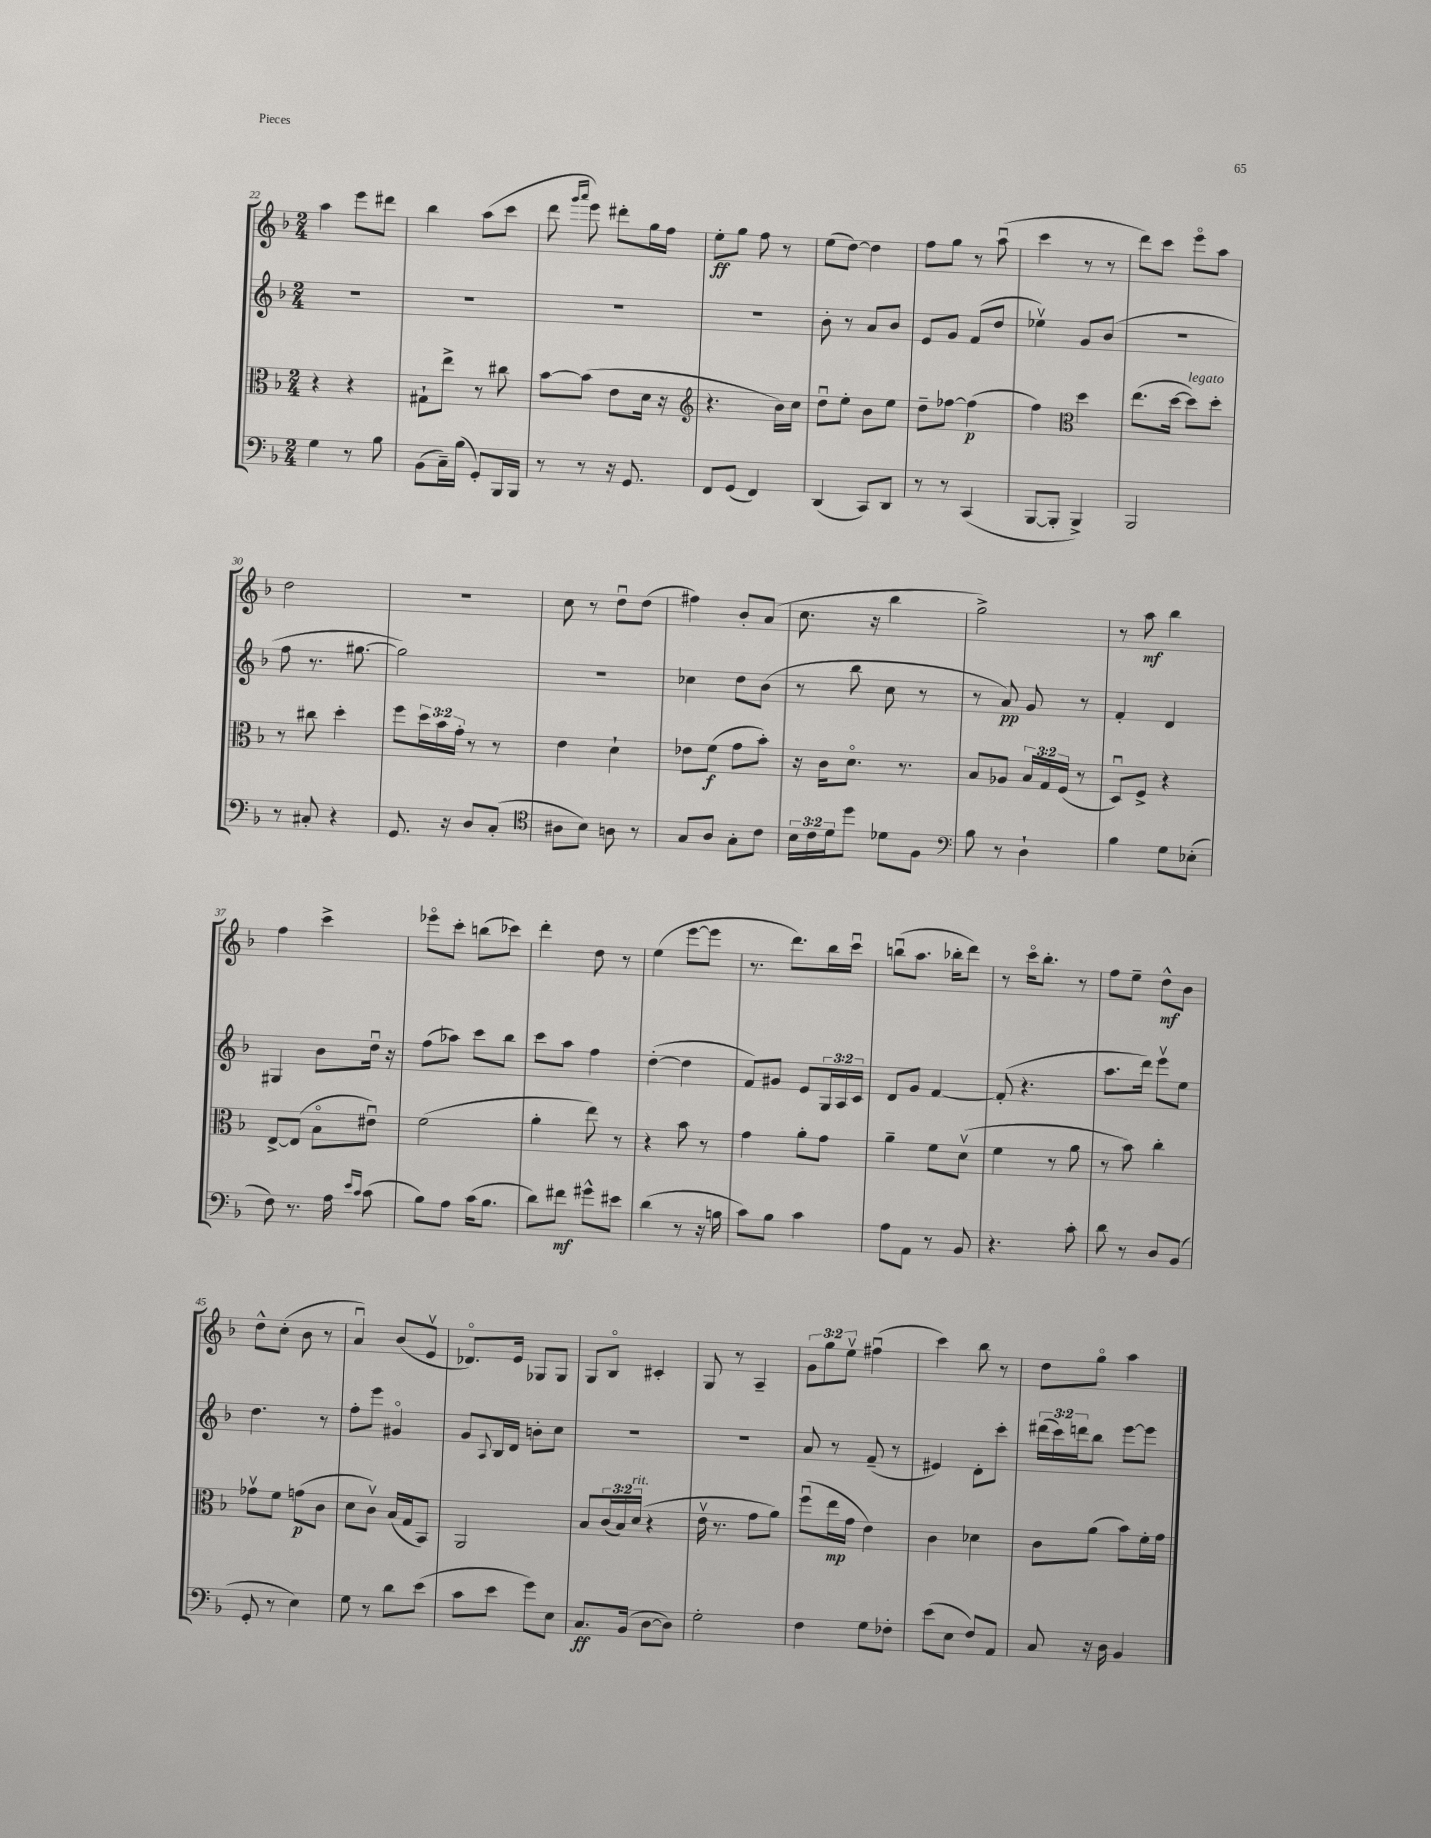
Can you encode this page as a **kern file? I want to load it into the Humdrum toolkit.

**kern	**kern	**kern	**kern
*staff4	*staff3	*staff2	*staff1
*clefF4	*clefC3	*clefG2	*clefG2
*k[b-]	*k[b-]	*k[b-]	*k[b-]
*M2/4	*M2/4	*M2/4	*M2/4
4G	4r	2r	4aa
8r	4r	.	8eee
8B-	.	.	8ddd#
=	=	=	=
(8BB-	8G#`	2r	4bb-
16C~)	8ee^	.	.
(16B-	.	.	.
8GG')	8r	.	(8aa
16BBB-	8cc#	.	8ccc
16BBB-	.	.	.
=	=	=	=
8r	[8b-	2r	8ddd
.	.	.	16qqggg
.	.	.	16qqaaa
8r	(8b-]	.	8eee)
16r	8e	.	8ddd#'
8.GG	.	.	.
.	16d	.	16gg
.	16r	.	16ff
=	=	=	=
*	*clefG2	*	*
8FF	4.r	2r	8ee'
(8GG	.	.	8gg
4FF)	.	.	8ff
.	16b-)	.	8r
.	16cc	.	.
=	=	=	=
(4DD	8ddu	8b-'	(8ee
.	8ee'	8r	[8dd)
8CC)	8b-	8a	4dd]
8DD	8ee	8b-	.
=	=	=	=
8r	8dd~	8e	8ff
8r	[8ff-	8g	8gg
(4CC	(4ff-]	(8f	8r
.	.	8dd	(8aau
=	=	=	=
[8BBB-	4ff)	4ee-v)	4ccc
8BBB-']	.	.	.
*	*clefC3	*	*
4BBB-^)	4dd	8g	8r
.	.	(8b-	8r
=	=	=	=
2BBB-	(8.ee	2r	8ddd)
.	.	.	8ccc
.	[16dd	.	.
.	8dd])	.	8eeeo
.	8dd'	.	8aa
=	=	=	=
8r	8r	8ff	2dd
8C#'	8cc#	8.r	.
4r	4dd'	.	.
.	.	[8.gg#	.
=	=	=	=
8.GG	8ff	2gg#])	2r
.	24dd	.	.
.	24b-	.	.
16r	.	.	.
.	24g'	.	.
8D	8r	.	.
(8C'	8r	.	.
=	=	=	=
*clefC4	*	*	*
8A#	4e	2r	8cc
8B-)	.	.	8r
8A	4d`	.	8ddu
8r	.	.	(8dd
=	=	=	=
8G	8e-	4cc-	4ff#)
8A	(8f	.	.
8G'	8g	8dd	8b-'
8c	8b-')	(8b-	(8a
=	=	=	=
24B-	16r	8r	8.cc
24c	.	.	.
.	16c	.	.
24d	.	.	.
8dd	8.do	8bb-	.
.	.	.	16r
8d-	.	8cc	4bb-
.	8.r	.	.
8F	.	8r	.
=	=	=	=
*clefF4	*	*	*
8B-	8B-	8r	2gg^)
8r	8A-	8a)	.
4D`	24B-	8g	.
.	24G	.	.
.	(24F	.	.
.	8r	8r	.
=	=	=	=
4B-	8Du)	4f'	8r
.	8F^	.	8aa
8G	4r	4d	4bb-
(8E-'	.	.	.
=	=	=	=
8F)	[8E^	4G#	4ff
8.r	(8E]	.	.
.	8B-o	8b-	4ccc^
16A	.	.	.
16qqe	.	.	.
16qqc	.	.	.
(8c	8e#u)	16ddu	.
.	.	16r	.
=	=	=	=
8B-)	(2f	(8ff	8eee-o
8A	.	8aa-)	8ccc'
(16c	.	8ccc	(8bb
8.B-	.	.	.
.	.	8bb-	8ccc-)
=	=	=	=
8d)	4a'	8ccc	4ddd'
8f#	.	8aa	.
8g#^^	8ee)	4ff	8dd
8e#	8r	.	8r
=	=	=	=
(4d	4r	([4dd'	(4ee
8r	8b-	4dd]	[8eee
16r	8r	.	8eee]
16B	.	.	.
=	=	=	=
8c)	4g	8f)	8.r
8B-	.	8g#	.
.	.	.	8.ddd)
4c	8a'	8e	.
.	8g	24G	16bb-
.	.	24A	.
.	.	.	16cccu
.	.	24c	.
=	=	=	=
8A	4a~	8d	(8bbu
8AA	.	8g	8.aa
8r	8f	[4f	.
.	.	.	16bb-'
8BB-	(8dv	.	8ddd)
=	=	=	=
4.r	4f	(8f']	8r
.	.	4.r	16ccco
.	.	.	8.bb-'
.	8r	.	.
8c'	8a	.	8r
=	=	=	=
8d	8r	8.aa	8ff
8r	8b-)	.	8ee~
.	.	16ddd)	.
8D	4cc'	8eeev	8dd^^
(8BB-	.	8ee	8b-
=	=	=	=
8GG'	8g-v	4.dd	8dd^^
8r	8f	.	(8cc'
4E)	(8g	.	8b-
.	8c	8r	8r
=	=	=	=
8G	8d	8ff'	4au)
8r	8cv)	8eee	.
8d	(16B-	4g#o	(8b-
.	16G	.	.
(8e	8BB-)	.	8ev
=	=	=	=
8c	2AA	8g	8.d-o)
.	.	8qqA	.
8e	.	16B-	.
.	.	16d	16e
8g)	.	8b'	8G-
8E	.	8cc	8G-
=	=	=	=
8.C	8B-	2r	8G
.	(24c	.	8B-o
.	24B-)	.	.
(16BB-	.	.	.
.	(24d	.	.
[8D	4r	.	4c#'
8D])	.	.	.
=	=	=	=
2G'	16ev	2r	8G
.	8.r	.	.
.	.	.	8r
.	8g	.	4A~
.	8a)	.	.
=	=	=	=
4F	(8ffu	8a	12g
.	.	.	12gg
.	16ee	8r	.
.	.	.	12eev
.	16g	.	.
8G	4e)	(8f~	(4ff#u
8F-'	.	8r	.
=	=	=	=
(8e	4c	4e#)	4ccc)
8E	.	.	.
8F)	4d-	8d'	8bb-
8AA	.	8ccc'	8r
=	=	=	=
8C	8c	(24ddd#	8dd
.	.	24ccc)	.
.	.	24ddd	.
16r	(8a	8bb-	8ggo
16D	.	.	.
4BB-	8b-)	[8eee	4aa
.	16f'	8eee]	.
.	16g	.	.
==	==	==	==
*-	*-	*-	*-
